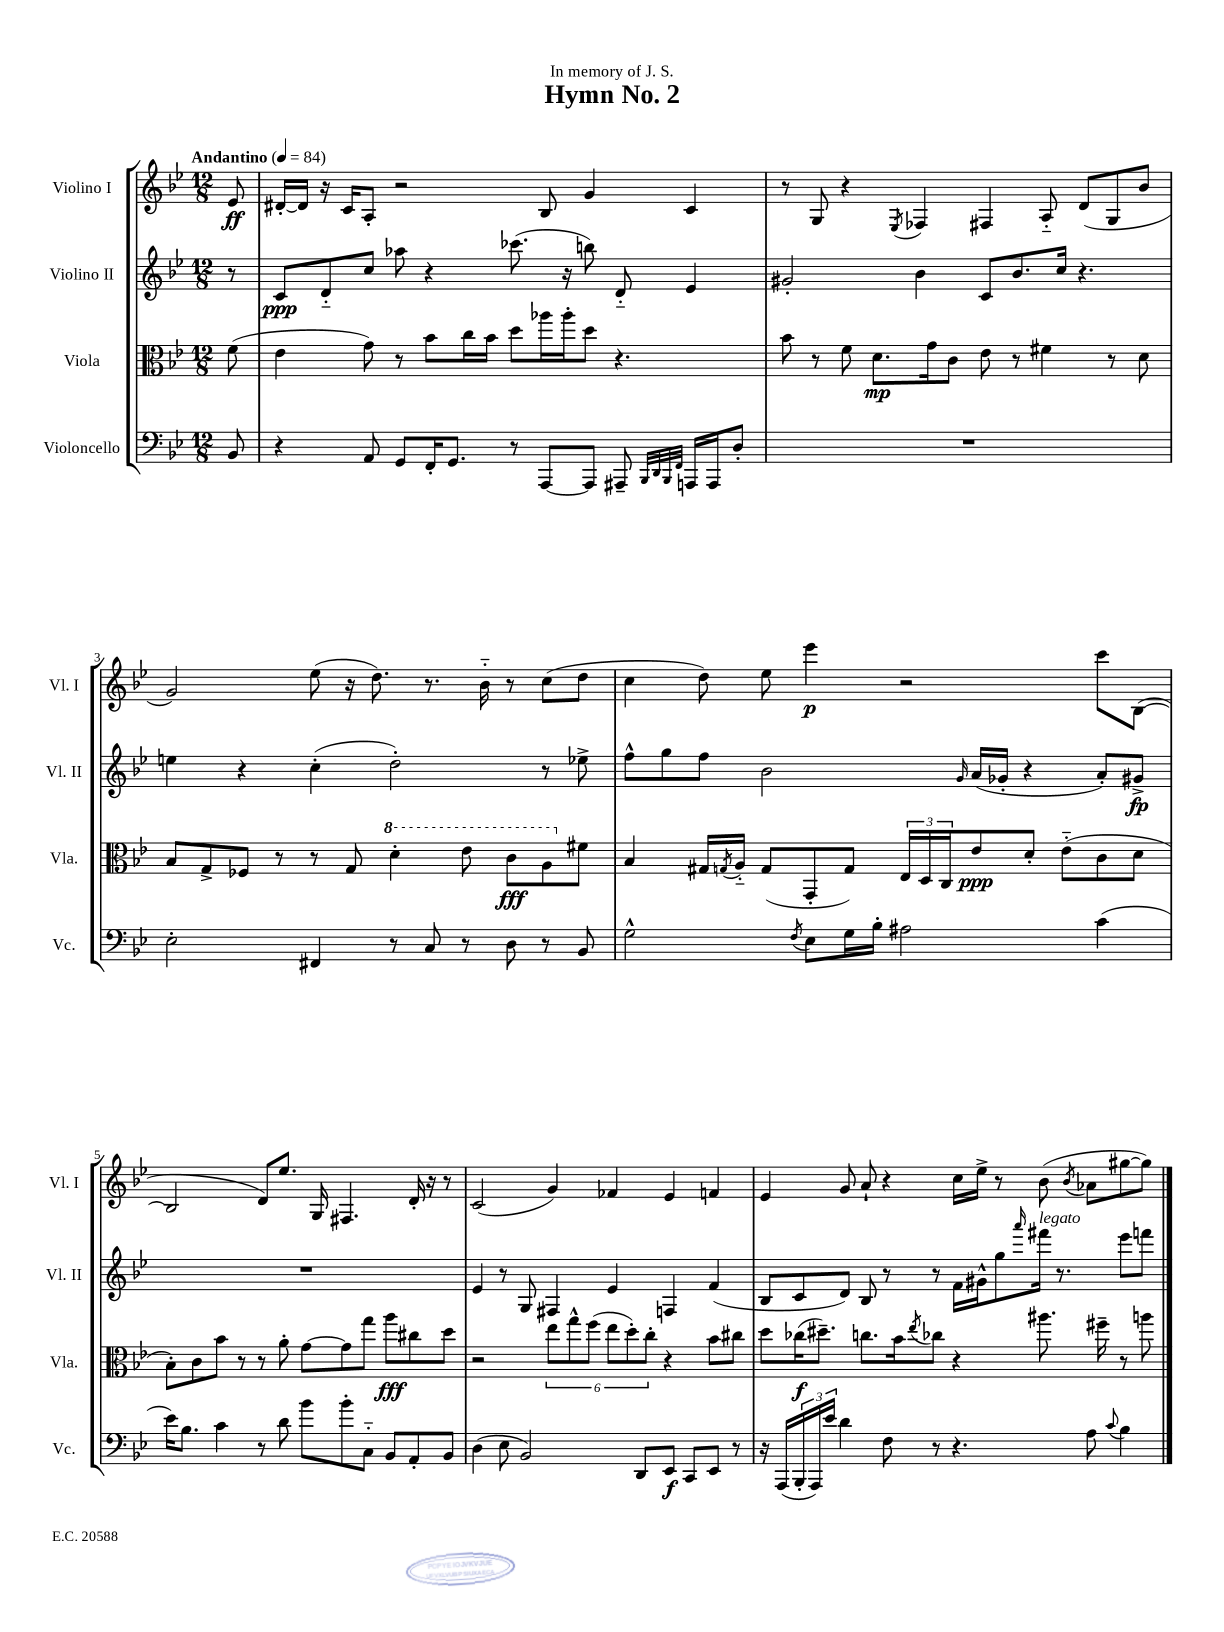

**kern	**kern	**kern	**kern
*staff4	*staff3	*staff2	*staff1
*clefF4	*clefC3	*clefG2	*clefG2
*k[b-e-]	*k[b-e-]	*k[b-e-]	*k[b-e-]
*M12/8	*M12/8	*M12/8	*M12/8
*MM84	*MM84	*MM84	*MM84
8BB-	(8f	8r	8e-
=	=	=	=
4r	4e-	8c	[16d#'
.	.	.	16d#]
.	.	8d'~	16r
.	.	.	16c
8AA	8g)	8cc	8A'
8GG	8r	8aa-	2r
16FF'	8b-	4r	.
8.GG	.	.	.
.	16cc	.	.
.	16b-	.	.
8r	8dd	(8.ccc-	.
[8AAA	16aa-	.	8B-
.	16aa-'	16r	.
8AAA]	8dd	8bb)	4g
8AAA#~	4.r	8d'~	.
32qqBBB-	.	.	.
32qqDD	.	.	.
32qqBBB-	.	.	.
32qqFF	.	.	.
16AAA	.	4e-	4c
16AAA	.	.	.
8D'	.	.	.
=	=	=	=
1.r	8b-	2g#'	8r
.	8r	.	8G
.	8f	.	4r
.	8.d	.	.
.	.	.	8qE-
.	.	4b-	4F-
.	16g	.	.
.	8c	.	.
.	8e-	8c	4F#
.	8r	8.b-	.
.	4f#	.	8A'~
.	.	16cc	.
.	.	4.r	(8d
.	8r	.	8G
.	8d	.	8b-
=	=	=	=
2E-'	8B-	4ee	2g)
.	8G^	.	.
.	8F-	4r	.
.	8r	.	.
4FF#	8r	(4cc'	(8ee-
.	8G	.	16r
.	.	.	8.dd)
8r	4dd'	2dd')	.
8C	.	.	8.r
8r	8ee-	.	.
.	.	.	16b-'~
8D	8cc	.	8r
8r	8a	8r	(8cc
8BB-	8f#	8ee-^	8dd
=	=	=	=
2G^^	4B-	8ff^^	4cc
.	.	8gg	.
.	16G#	8ff	8dd)
.	8qG	.	.
.	16A'~	.	.
.	(8G	2b-	8ee-
8qF	.	.	.
8E-	8GG'	.	4eee-
16G	8G)	.	.
16B-'	.	.	.
2A#	24E-	.	2r
.	24D	.	.
.	24C	.	.
.	.	16qqg	.
.	8e-	(16a	.
.	.	16g-'	.
.	8d'	4r	.
.	(8e-'~	.	.
(4c	8c	8a')	8ccc
.	8d	8g#^	([8B-
=	=	=	=
16e-)	8B-')	1.r	2B-]
8.B-	.	.	.
.	8c	.	.
4c	8b-	.	.
.	8r	.	.
8r	8r	.	8d)
8d	8a'	.	8.ee-
8b-	[8g	.	.
.	.	.	16G
8b-'	8g]	.	4.F#
8C'~	8gg	.	.
8BB-	8aa	.	.
8AA'	8cc#	.	16d'
.	.	.	16r
8BB-	8dd	.	8r
=	=	=	=
(4D	2r	4e-	(2c
8E-	.	8r	.
2BB-)	.	8G	.
.	12ee-	4F#	4g)
.	12gg^^	.	.
.	(12ff	.	.
.	12ee-	4e-	4f-
.	12dd')	.	.
8DD	.	.	.
.	12cc'	.	.
8EE-	4r	4F	4e-
8CC	.	.	.
8EE-	8b-	(4f	4f
8r	8cc#	.	.
=	=	=	=
16r	8dd	8B-	4e-
(16AAA	.	.	.
24BBB-'	(16cc-	8c	.
24AAA)	.	.	.
.	8.dd#~)	.	.
24e-	.	.	.
4d	.	8d)	8g
.	8.cc	8B-	8a`
8F	.	8r	4r
.	16b-	.	.
.	8qee-	.	.
8r	8cc-	8r	.
4.r	4r	16f	16cc
.	.	16g#^^	16ee-^
.	.	8gg	8r
.	.	16qqaaa	.
.	8.aa#	16fff#	(8b-
.	.	8.r	.
.	.	.	8qb-
8A	.	.	8a-
.	16ff#~	.	.
8qqc	.	.	.
4B-	8r	8eee-	[8gg#
.	8aa	8fff	8gg#])
==	==	==	==
*-	*-	*-	*-
